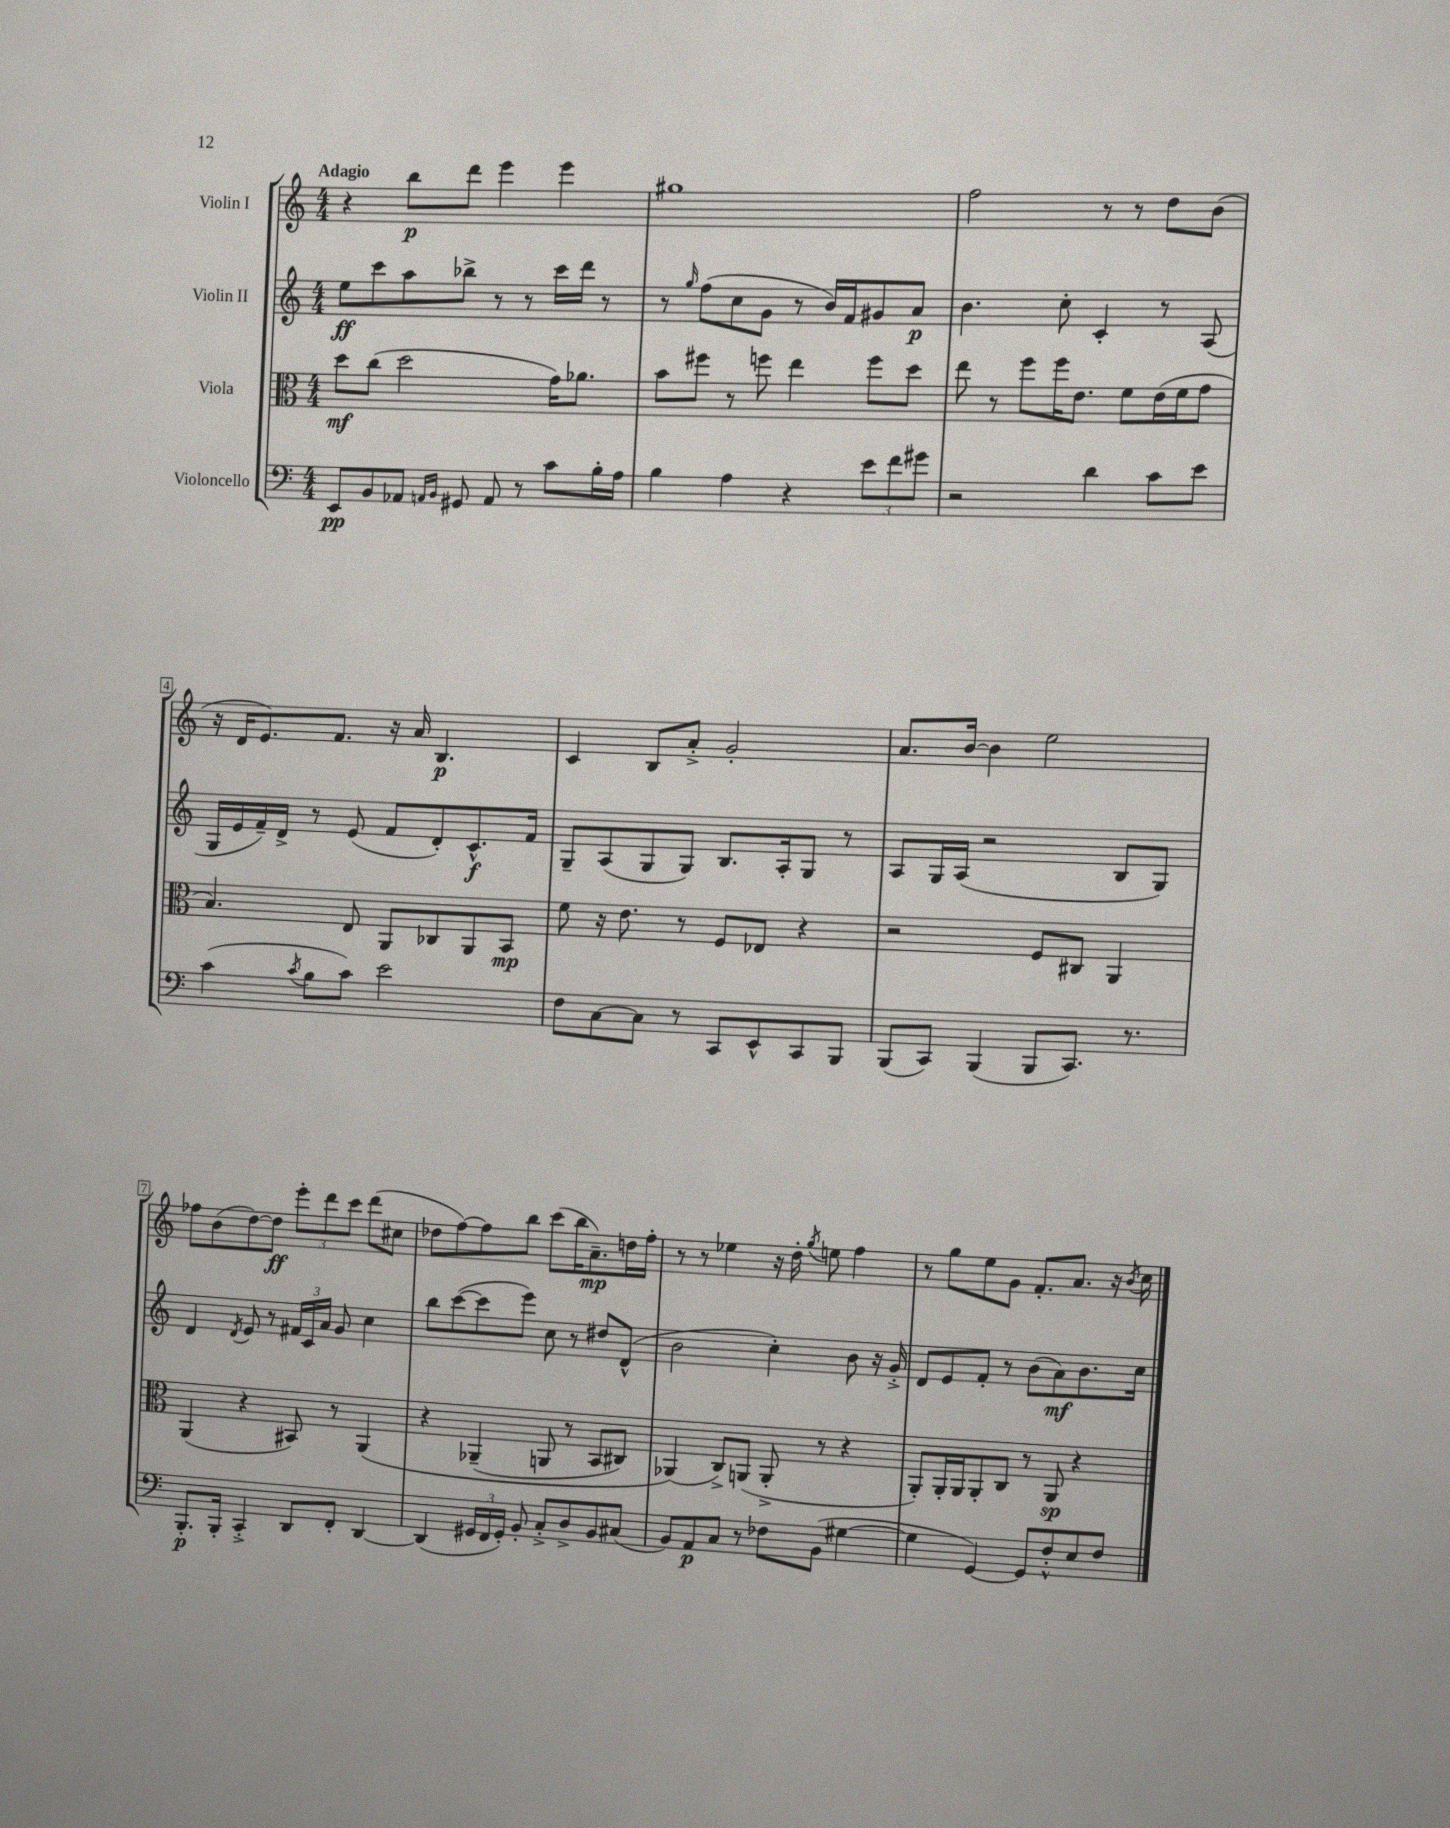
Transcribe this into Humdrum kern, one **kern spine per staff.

**kern	**kern	**kern	**kern
*staff4	*staff3	*staff2	*staff1
*clefF4	*clefC3	*clefG2	*clefG2
*k[]	*k[]	*k[]	*k[]
*M4/4	*M4/4	*M4/4	*M4/4
8EE	8dd	8ee	4r
8BB	(8cc	8ccc	.
8AA-	2dd	8aa	8bb
16qqAA	.	.	.
16qqBB	.	.	.
8GG#	.	8bb-^	8ddd
8AA	.	8r	4eee
8r	.	8r	.
8c	16g)	16ccc	4eee
.	8.a-	16ddd	.
16B'	.	8r	.
16A	.	.	.
=	=	=	=
4B	8b	8r	1gg#
.	.	16qqgg	.
.	8ff#	(8ff	.
4A	8r	8cc	.
.	8ff	8g	.
4r	4ee	8r	.
.	.	16b)	.
.	.	16f	.
12e	8ff	8g#	.
12f	.	.	.
.	8dd	8a	.
12g#	.	.	.
=	=	=	=
2r	8ee	4.b	2ff
.	8r	.	.
.	8ff	.	.
.	16ff	8cc'	.
.	8.e	.	.
4d	.	4c'	8r
.	8f	.	8r
8c	(16e	8r	8dd
.	16f	.	.
8e	8g	(8A	(8b
=	=	=	=
(4c	4.B)	16G	16r
.	.	16e	16d
.	.	16f~)	8.e)
.	.	16d^	.
8qc	.	.	.
8B	.	8r	.
.	.	.	8.f
8c)	8E	(8e	.
2e	8AA	8f	16r
.	.	.	16a
.	8C-	8d')	4.B
.	8AA	8.c^^	.
.	8BB	.	.
.	.	16f	.
=	=	=	=
8F	8f	8G~	4c
[8C	16r	(8A	.
.	8.e	.	.
8C]	.	8G	8B
8r	8r	8G)	8a'^
8CC	8F	8.B	2g'
8EE^^	8E-	.	.
.	.	16A'	.
8CC	4r	8G	.
8BBB	.	8r	.
=	=	=	=
(8BBB	2r	8A	8.a
8CC)	.	16G	.
.	.	(16A	[16b
(4BBB	.	2r	4b]
8BBB	8F	.	2ee
8.CC)	8C#	.	.
.	4AA	8B	.
8.r	.	.	.
.	.	8G)	.
=	=	=	=
8.BBB'	(4AA	4d	8ff-
.	.	.	(8b
16BBB'	.	.	.
.	.	8qd	.
4CC'^	4r	8e	[8dd)
.	.	8r	8dd]
8DD	8BB#)	24f#	12eee'
.	.	24c	.
.	.	24a	12ddd
8FF'	8r	8g	.
.	.	.	12ccc
[4DD	&(4AA	4cc	(8ddd
.	.	.	8cc#
=	=	=	=
(4DD]	4r	8bb	8dd-
.	.	([8ccc	[8ff)
24GG#	(4AA-~	8ccc]	8ff]
24FF	.	.	.
24GG#')	.	.	.
8BB'	.	8eee)	8bb
8C'^	8AA	8cc	(8ccc
8D^	8r	8r	16bb
.	.	.	8.a~)
8BB	8BB	8dd#	.
(8C#	8C#)	(8d^^	16dd
.	.	.	16ff'
=	=	=	=
8BB)	(4AA-&)	2b	8r
8AA	.	.	8r
8C	8C^)	.	4ee-
8r	(8AA	.	.
8F-	8AA'^	4cc')	16r
.	.	.	16dd'
.	.	.	8qgg
(8BB	8r	.	8ee
[4G#	4r	8b	4ff
.	.	16r	.
.	.	16g'^	.
=	=	=	=
4G#]	8AA')	8d	8r
.	16AA'	8e	8gg
.	16AA	.	.
[4GG)	8AA'	8f'	8ee
.	8C	8r	8g
8GG]	8r	(8b	8.f'
8F'^^	8AA	8a)	.
.	.	.	8.a
8E	4r	8.b	.
8F	.	.	16r
.	.	.	8qb
.	.	16cc	16cc
==	==	==	==
*-	*-	*-	*-
